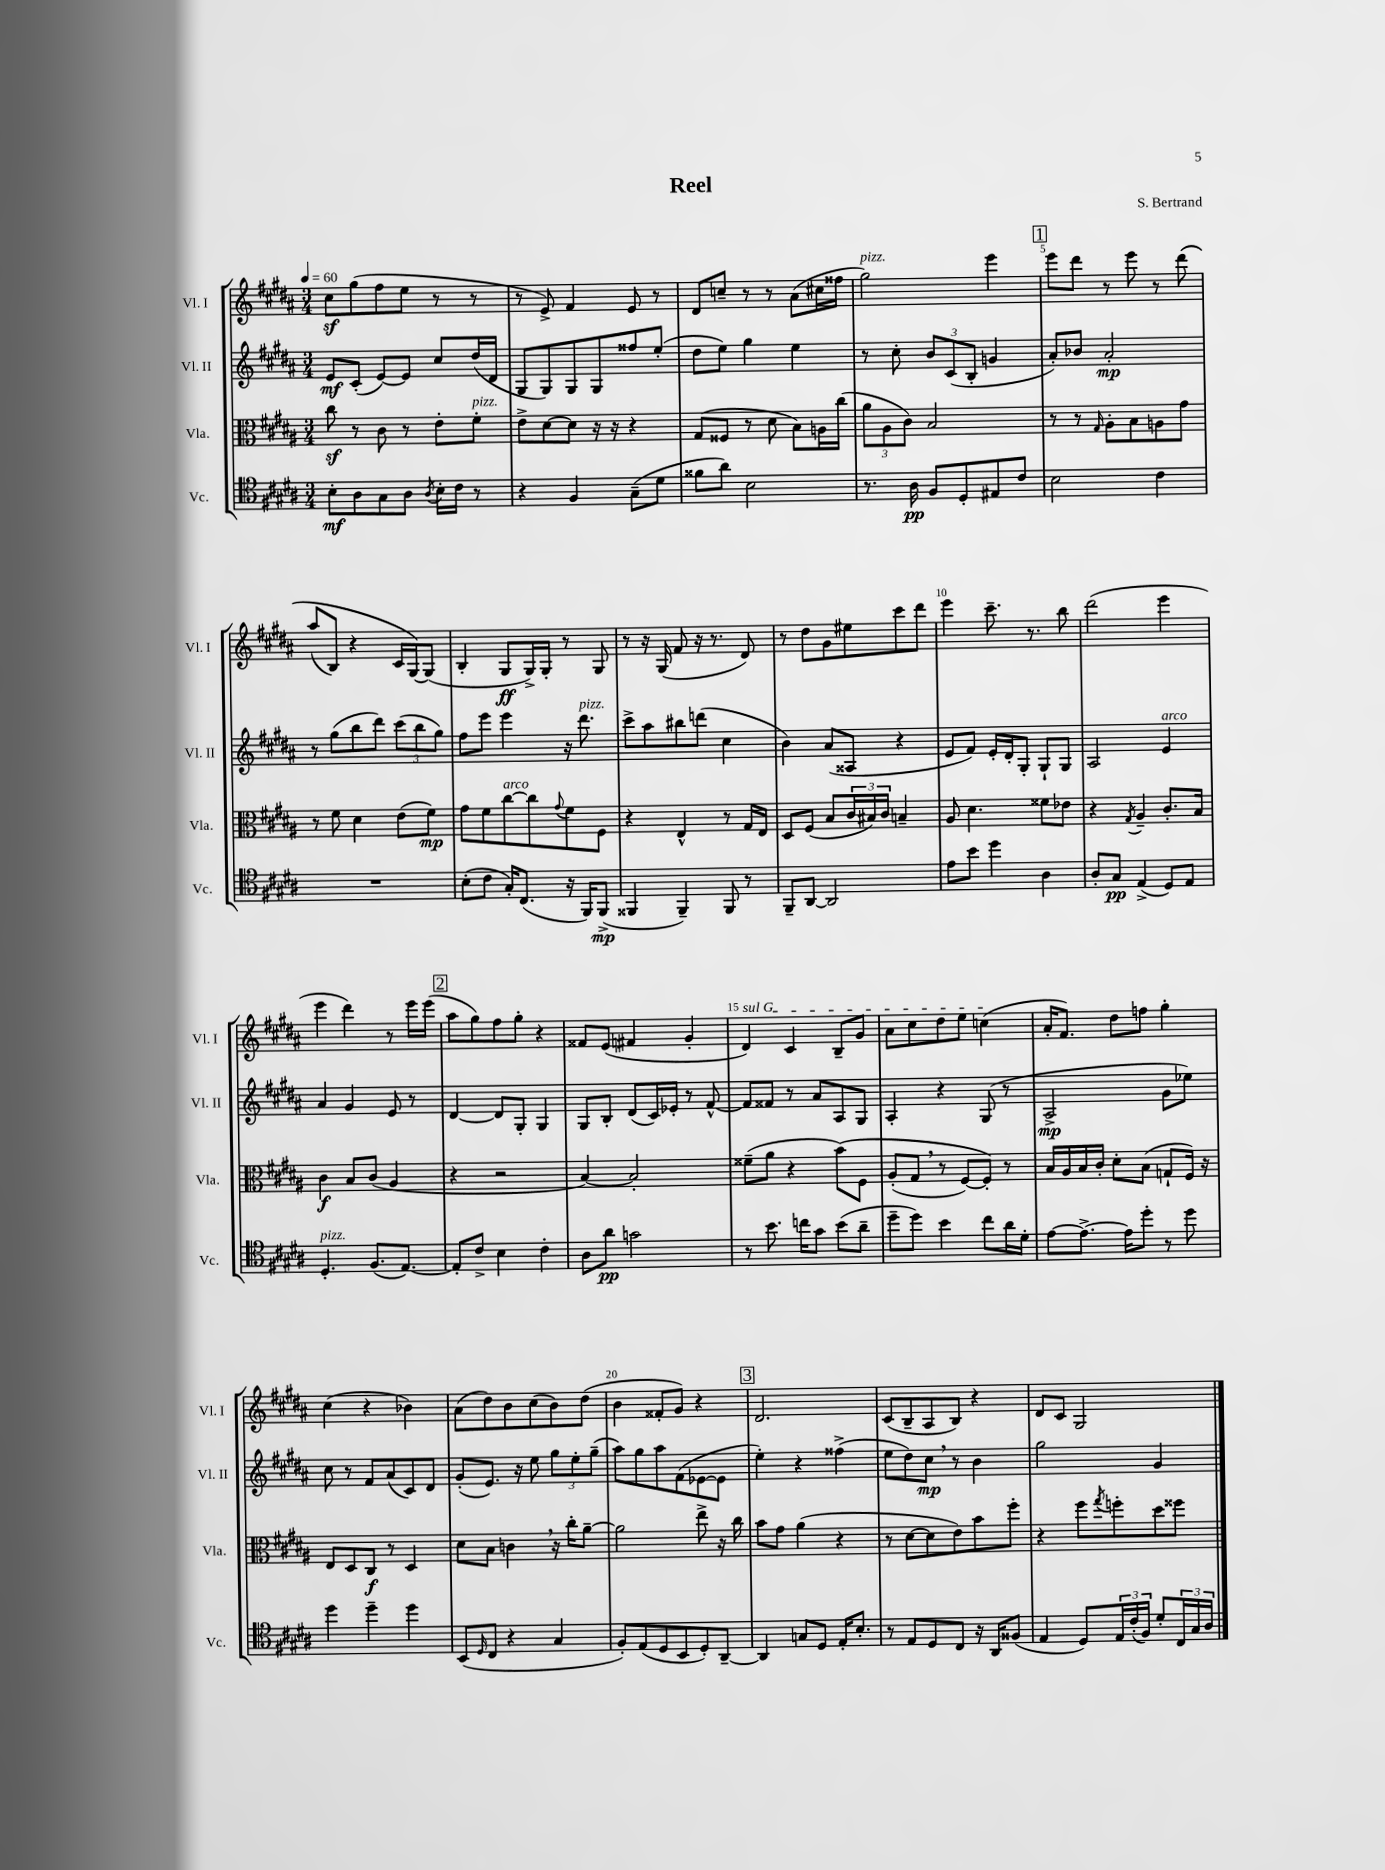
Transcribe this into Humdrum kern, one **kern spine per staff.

**kern	**dynam	**kern	**dynam	**kern	**dynam	**kern	**dynam
*part4	*part4	*part3	*part3	*part2	*part2	*part1	*part1
*staff4	*staff4	*staff3	*staff3	*staff2	*staff2	*staff1	*staff1
*I"Vc.	*	*I"Vla.	*	*I"Vl. II	*	*I"Vl. I	*
*I'Vc.	*	*I'Vla.	*	*I'Vl. II	*	*I'Vl. I	*
*clefC4	*	*clefC3	*	*clefG2	*	*clefG2	*
*k[f#c#g#d#a#]	*	*k[f#c#g#d#a#]	*	*k[f#c#g#d#a#]	*	*k[f#c#g#d#a#]	*
*M3/4	*	*M3/4	*	*M3/4	*	*M3/4	*
*MM60	*	*MM60	*	*MM60	*	*MM60	*
=1	=1	=1	=1	=1	=1	=1	=1
8B'\L	mf	8cc#z\	.	8e/L	mf	8cc#z\L	.
8A#\	.	8r	.	(8c#'/J	.	(8gg#\	.
8G#\	.	8c#\	.	[8e/L)	.	8ff#\	.
8A#\J	.	8r	.	8e/J]	.	8ee\J	.
8qA#/	.	.	.	.	.	.	.
16B'\LL	.	8e'\L	.	8cc#/L	.	8r	.
16c#\JJ	.	.	.	.	.	.	.
!	!	!LO:TX:a:i:t=pizz.	!	!	!	!	!
8r	.	8f#'\J	.	(16dd#/L	.	8r	.
.	.	.	.	16d#/JJ	.	.	.
=2	=2	=2	=2	=2	=2	=2	=2
4r	.	8e^\L	.	8G#/L	.	8r	.
.	.	[8d#\	.	8G#/)	.	8e^/)	.
4F#/	.	8d#\J]	.	8G#/	.	4f#/	.
.	.	16r	.	8G#/	.	.	.
.	.	16r	.	.	.	.	.
(8G#~\L	.	4r	.	8ff##X/	.	8e/	.
8d#\J	.	.	.	(8ee'/J	.	8r	.
=3	=3	=3	=3	=3	=3	=3	=3
8f##X\L	.	(8G#/L	.	8dd#\L	.	8d#/L	.
8a#\J)	.	8F##X/J	.	8ee\J)	.	8ccn~/J	.
2B\	.	8r	.	4gg#\	.	8r	.
.	.	8d#\	.	.	.	8r	.
.	.	8B\L)	.	4ee\	.	(8a#\L	.
.	.	16An\L	.	.	.	16cc#X\L	.
.	.	(16cc#\JJ	.	.	.	16ff##X\JJ	.
=4	=4	=4	=4	=4	=4	=4	=4
!	!	!	!	!	!	!LO:TX:a:i:t=pizz.	!
8.r	.	12a#\L	.	8r	.	2gg#\)	.
.	.	12A#\	.	.	.	.	.
.	.	.	.	8cc#'\	.	.	.
.	.	12c#\J)	.	.	.	.	.
16A#\	pp	.	.	.	.	.	.
8F#/L	.	2B/	.	12b/L	.	.	.
.	.	.	.	(12c#/	.	.	.
8D#'/	.	.	.	.	.	.	.
.	.	.	.	12B'/J	.	.	.
8E#X/	.	.	.	4gn/	.	4eee\	.
8c#/J	.	.	.	.	.	.	.
!!LO:REH:place=s1:t=1
=5	=5	=5	=5	=5	=5	=5	=5
2B\	.	8r	.	8a#'/L)	.	8eee\L	.
.	.	8r	.	8b-X/J	.	8ddd#\J	.
.	.	16qqG#/	.	.	.	.	.
.	.	8A#'\L	.	2a#'/	mp	8r	.
.	.	8B\	.	.	.	8eee\	.
4c#\	.	8An\	.	.	.	8r	.
.	.	8g#\J	.	.	.	(8ddd#\	.
!!LO:LB:g=z
=6	=6	=6	=6	=6	=6	=6	=6
2.r	.	8r	.	8r	.	(8aa#/L	.
.	.	8f#\	.	(8gg#\L	.	8B/J)	.
.	.	4d#\	.	8bb\	.	4r	.
.	.	.	.	8ddd#\J)	.	.	.
.	.	(8e\L	.	(12ccc#\L	.	16c#/LL	.
.	.	.	.	.	.	[16G#/J)	.
.	.	.	.	12bb\	.	.	.
.	.	8f#\J)	mp	.	.	(8G#/J]	.
.	.	.	.	12gg#\J)	.	.	.
=7	=7	=7	=7	=7	=7	=7	=7
(8B'\L	.	8g#\L	.	8ff#\L	.	4B'/	.
8c#\J	.	8f#\	.	8eee\J	.	.	.
!	!	!LO:TX:a:i:t=arco	!	!	!	!	!
16G#'/KL)	.	[8cc#\	.	4eee\	.	8G#/L	ff
(8.C#/J	.	.	.	.	.	.	.
.	.	8cc#\]	.	.	.	16G#^/L)	.
.	.	.	.	.	.	16G#'/JJ	.
.	.	8qqg#/	.	.	.	.	.
16r	.	8f#\	.	16r	.	8r	.
!	!	!	!	!LO:TX:a:i:t=pizz.	!	!	!
16FF#/KL)	.	.	.	8.ddd#\	.	.	.
(8FF#^/J	mp	8F#\J	.	.	.	8G#/	.
=8	=8	=8	=8	=8	=8	=8	=8
4FF##X/	.	4r	.	8ccc#^\L	.	8r	.
.	.	.	.	8aa#\	.	16r	.
.	.	.	.	.	.	(16G#/	.
4FF##~/)	.	4E^^/	.	8bb#X\	.	8f#/	.
.	.	.	.	(8dddn\J	.	16r	.
.	.	.	.	.	.	8.r	.
8FF##/	.	8r	.	4cc#\	.	.	.
8r	.	16G#/LL	.	.	.	8d#/)	.
.	.	16E/JJ	.	.	.	.	.
=9	=9	=9	=9	=9	=9	=9	=9
8FF#~/L	.	8D#/L	.	4b\)	.	8r	.
[8AA#/J	.	(8F#/J	.	.	.	8dd#\L	.
2AA#/]	.	8B/L	.	(8a#/L	.	8g#\	.
.	.	24c#/L	.	8A##X/J	.	8ee#X\	.
.	.	24B#X/)	.	.	.	.	.
.	.	24c#/JJ	.	.	.	.	.
.	.	4Bn~/	.	4r	.	8ccc#\	.
.	.	.	.	.	.	8ddd#\J	.
=10	=10	=10	=10	=10	=10	=10	=10
8e\L	.	8A#/	.	8e/L	.	4eee\	.
8b\J	.	4.d#\	.	8f#/J)	.	.	.
4dd#\	.	.	.	16e'/LL	.	8.ccc#~\	.
.	.	.	.	16d#'/J	.	.	.
.	.	.	.	8G#'/J	.	.	.
.	.	.	.	.	.	8.r	.
4A#\	.	8f##X\L	.	8G#`/L	.	.	.
.	.	8e-X\J	.	8G#/J	.	8bb\	.
=11	=11	=11	=11	=11	=11	=11	=11
8A#'/L	.	4r	.	2A#/	.	(2ddd#\	.
8G#/J	pp	.	.	.	.	.	.
.	.	8qG#/	.	.	.	.	.
(4E^/	.	4A#~/	.	.	.	.	.
!	!	!	!	!LO:TX:a:i:t=arco	!	!	!
8D#/L)	.	8.c#'/L	.	4e/	.	4eee\	.
8E/J	.	.	.	.	.	.	.
.	.	16B/Jk	.	.	.	.	.
!!LO:LB:g=z
=12	=12	=12	=12	=12	=12	=12	=12
!LO:TX:a:i:t=pizz.	!	!	!	!	!	!	!
4.D#'/	.	4c#\	f	4a#/	.	4eee\	.
.	.	8B/L	.	4g#/	.	4ddd#\)	.
(8.F#/L	.	(8c#/J	.	.	.	.	.
.	.	4A#/	.	8e/	.	8r	.
[8.E/J)	.	.	.	.	.	.	.
.	.	.	.	8r	.	16eee\LL	.
.	.	.	.	.	.	(16eee\JJ	.
!!LO:REH:place=s1:t=2
=13	=13	=13	=13	=13	=13	=13	=13
8E'/L]	.	4r	.	[4d#/	.	8aa#\L	.
8c#^/J	.	.	.	.	.	8gg#\)	.
4B\	.	2r	.	8d#/L]	.	8ff#\	.
.	.	.	.	8G#'/J	.	8gg#'\J	.
4c#'\	.	.	.	4G#/	.	4r	.
=14	=14	=14	=14	=14	=14	=14	=14
8A#\L	.	[4B/)	.	8G#/L	.	8f##X/L	.
8a#\J	pp	.	.	8B'/J	.	(8e/J	.
2gn\	.	2B'/]	.	(8d#/L	.	4f#X/	.
.	.	.	.	16c#/L)	.	.	.
.	.	.	.	16e-X'/JJ	.	.	.
.	.	.	.	8r	.	4g#'/	.
.	.	.	.	[8f#^^/	.	.	.
=15	=15	=15	=15	=15	=15	=15	=15
!	!	!	!	!	!	!LO:TX:a:i:t=sul G	!
8r	.	(8f##X~\L	.	8f#/L]	.	4d#/)	.
8.b\	.	8a#\J	.	8f##X/J	.	.	.
.	.	4r	.	8r	.	4c#/	.
16ccn\KL	.	.	.	.	.	.	.
8g#\J	.	.	.	8a#/L	.	.	.
(8b\L	.	(8b\L)	.	8A#/	.	8B~/L	.
8a#~\J	.	8F#\J	.	8G#/J	.	8g#/J	.
=16	=16	=16	=16	=16	=16	=16	=16
8dd#~\L	.	(8A#'/L	.	4A#'/	.	8a#\L	.
8dd#\J)	.	8G#,/J	.	.	.	8cc#\	.
4b\	.	8r	.	4r	.	8dd#\	.
.	.	[8F#/L)	.	.	.	8ee\J	.
8cc#\L	.	8F#'/J])	.	(8G#/	.	(4ccn\	.
16a#\L	.	8r	.	8r	.	.	.
16d#'\JJ	.	.	.	.	.	.	.
=17	=17	=17	=17	=17	=17	=17	=17
[8e\L	.	16B/LL	.	2A#^/	mp	16a#'/KL	.
.	.	16A#/	.	.	.	8.f#/J)	.
8.e^\J_	.	16B/	.	.	.	.	.
.	.	16c#'/JJ	.	.	.	.	.
.	.	8d#'\L	.	.	.	8dd#\L	.
16e\KL]	.	.	.	.	.	.	.
8dd#'\J	.	(8B\J	.	.	.	8ffn\J	.
8r	.	8Gn`/L	.	8g#\L	.	4gg#'\	.
8dd#\	.	16F#/Jk)	.	8ee-X\J)	.	.	.
.	.	16r	.	.	.	.	.
!!LO:LB:g=z
=18	=18	=18	=18	=18	=18	=18	=18
4dd#\	.	8E/L	.	8cc#\	.	(4cc#\	.
.	.	8D#/	.	8r	.	.	.
4dd#~\	.	8C#/J	f	8f#/L	.	4r	.
.	.	8r	.	(8a#/	.	.	.
4dd#\	.	4D#/	.	8c#/)	.	4b-X\)	.
.	.	.	.	8d#/J	.	.	.
=19	=19	=19	=19	=19	=19	=19	=19
(8BB/L	.	8d#\L	.	(8g#'/L	.	(8a#\L	.
16qqD#/	.	.	.	.	.	.	.
8C#/J	.	8B\J	.	8.e/J)	.	8dd#\)	.
4r	.	4cn,\	.	.	.	8b\	.
.	.	.	.	16r	.	.	.
.	.	.	.	8ee\	.	(8cc#\	.
4G#/	.	16r	.	12gg#\L	.	8b\)	.
.	.	16cc#'\KL	.	.	.	.	.
.	.	.	.	12ee'\	.	.	.
.	.	[8a#~\J	.	.	.	(8dd#\J	.
.	.	.	.	(12gg#~\J	.	.	.
=20	=20	=20	=20	=20	=20	=20	=20
8F#'/L)	.	2a#\]	.	8aa#\L)	.	4b\	.
(8E/	.	.	.	8gg#\	.	.	.
8D#/	.	.	.	8aa#\	.	8f##X'/L	.
8BB/	.	.	.	(8f#\	.	8g#/J)	.
8D#'/)	.	8ee^\	.	[8e-X\	.	4r	.
[8AA#~/J	.	16r	.	8e-\J]	.	.	.
.	.	16cc#\	.	.	.	.	.
!!LO:REH:place=s1:t=3
=21	=21	=21	=21	=21	=21	=21	=21
4AA#/]	.	8b\L	.	4ee'\)	.	2.d#/	.
.	.	8g#\J	.	.	.	.	.
8Gn/L	.	(4a#\	.	4r	.	.	.
8D#/J	.	.	.	.	.	.	.
16E'/KL	.	4r	.	(4ff##X^\	.	.	.
8.B'/J	.	.	.	.	.	.	.
=22	=22	=22	=22	=22	=22	=22	=22
8r	.	8r	.	8ee\L	.	(8c#/L	.
8E/L	.	[8d#\L	.	8dd#\)	.	8B~/	.
8D#/	.	8d#\]	.	8cc#,\J	mp	8A#/	.
8C#/J	.	8e\)	.	8r	.	8B/J)	.
16r	.	8b\	.	4b\	.	4r	.
16AA#/KL	.	.	.	.	.	.	.
(8F##X/J	.	8ff#'\J	.	.	.	.	.
=23	=23	=23	=23	=23	=23	=23	=23
4E/	.	4r	.	2gg#\	.	8d#/L	.
.	.	.	.	.	.	8c#/J	.
8D#/L)	.	8ff#\L	.	.	.	2G#/	.
.	.	8qgg#/	.	.	.	.	.
24E/L	.	8ffn'\	.	.	.	.	.
(24c#'/	.	.	.	.	.	.	.
24F#/JJ)	.	.	.	.	.	.	.
8d#'/L	.	8dd#\	.	4g#/	.	.	.
24C#/L	.	8ff##X\J	.	.	.	.	.
24G#/	.	.	.	.	.	.	.
24A#/JJ	.	.	.	.	.	.	.
==	==	==	==	==	==	==	==
*-	*-	*-	*-	*-	*-	*-	*-
